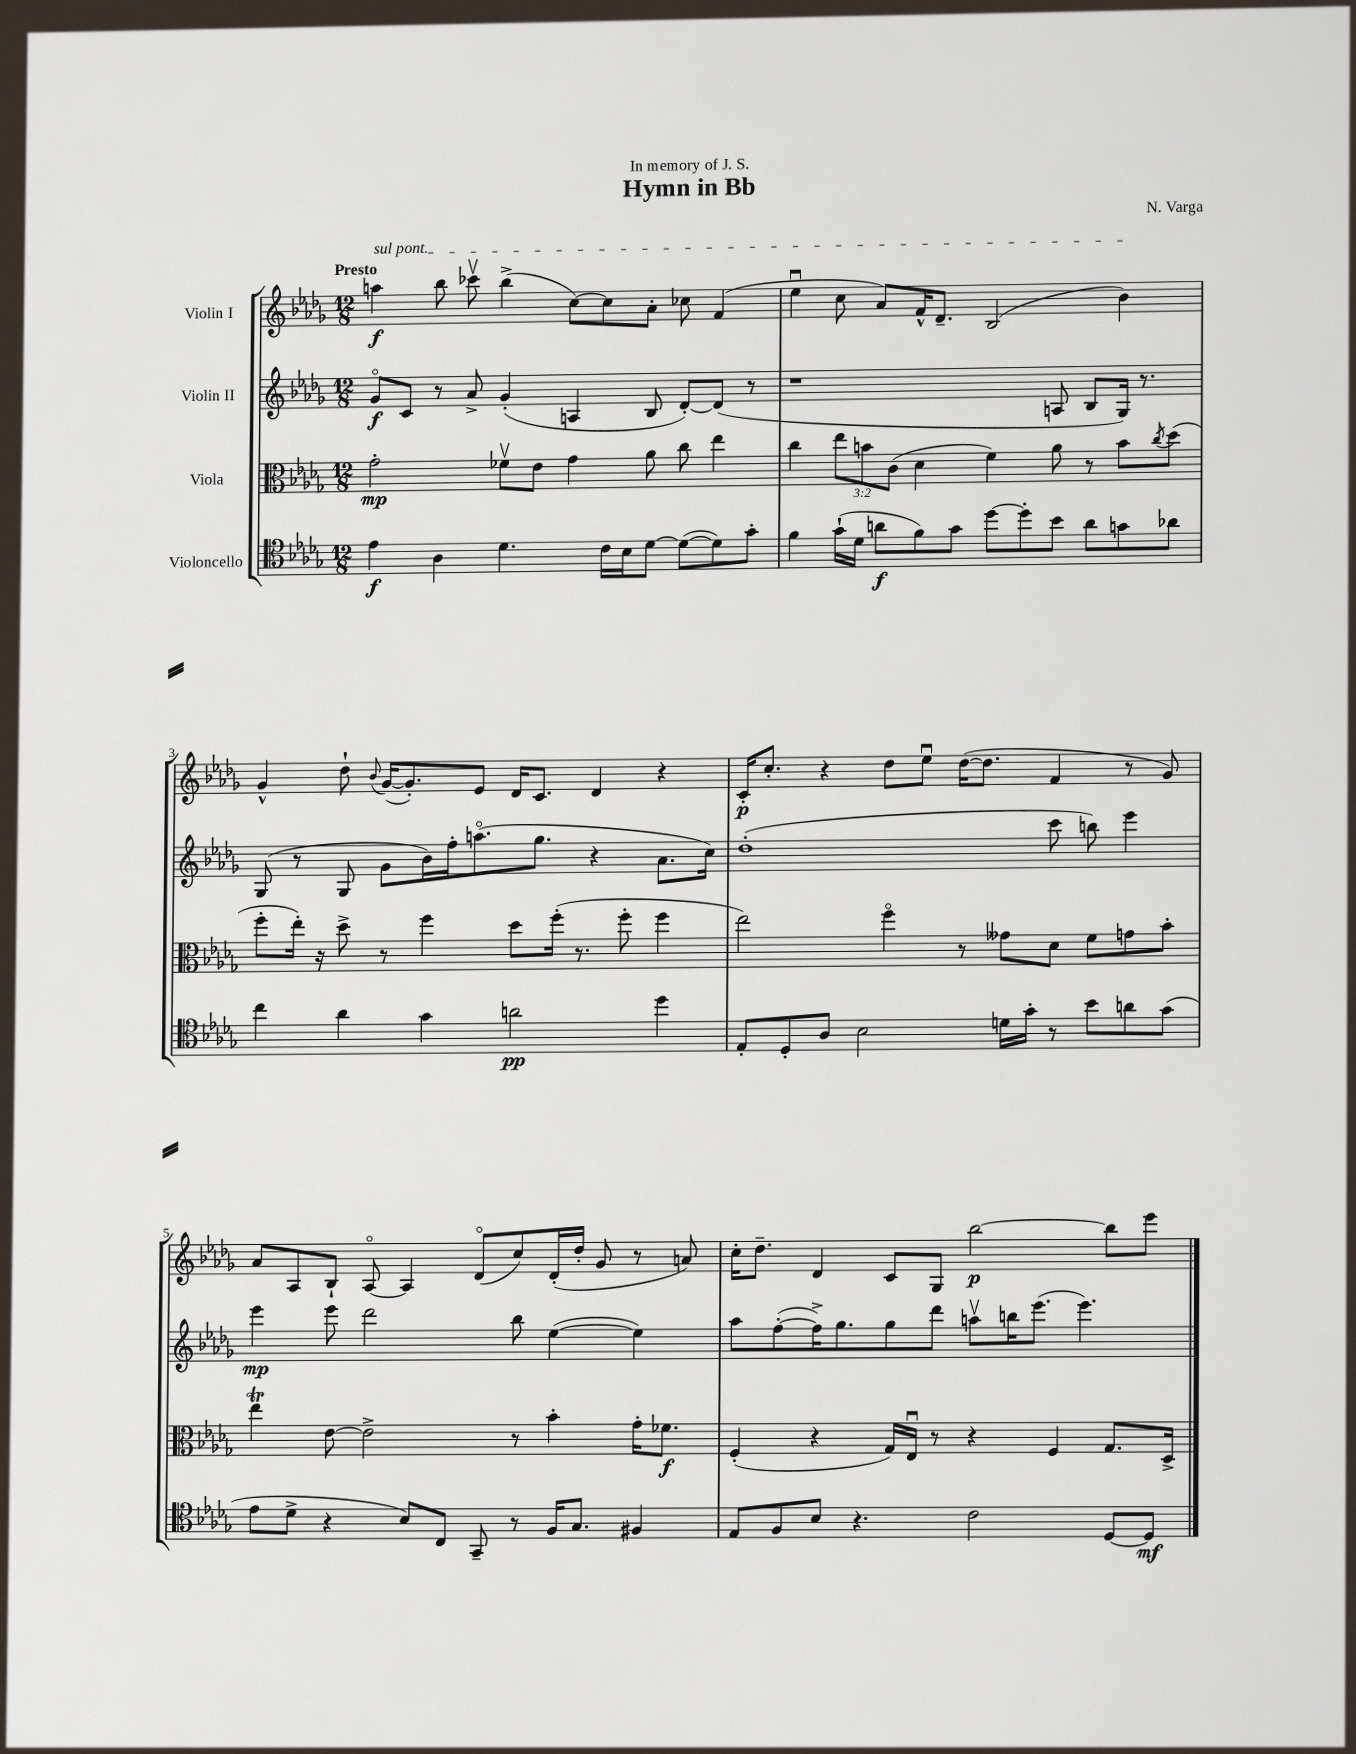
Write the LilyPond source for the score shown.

\header { title = "Hymn in Bb" composer = "N. Varga" dedication = "In memory of J. S." }
<<
\new StaffGroup <<
\new Staff = "s0" \with { instrumentName = "Violin I" } {
    \clef treble \key des \major \numericTimeSignature \time 12/8 \tempo "Presto"
    \once \override TextSpanner.bound-details.left.text = \markup { \italic "sul pont." } a''4\f\startTextSpan bes''8 ces'''8\upbow bes''4->( c''8~) c''8 aes'8-. ces''8 f'4( |
    ees''4\downbow c''8 aes'8) f'16-^ des'8.-- bes2( bes'4\stopTextSpan) |
    ges'4-^ des''8-! \appoggiatura { bes'8 } ges'16~( ges'8.-.) ees'8 des'16 c'8. des'4 r4 |
    c'16-.\p c''8.-. r4 des''8 ees''8\downbow des''16~( des''8. f'4 r8 ges'8) |
    aes'8 aes8 bes8-! aes8~\flageolet aes4 des'8\flageolet( c''8) des'16-.( des''16-. ges'8 r8 a'8) |
    c''16-. des''8.-- des'4 c'8 ges8 bes''2~\p bes''8 ees'''8 \bar "|." |
}
\new Staff = "s1" \with { instrumentName = "Violin II" } {
    \clef treble \key des \major \numericTimeSignature \time 12/8
    ges'8\flageolet\f c'8 r8 aes'8-> ges'4-.( a4 bes8 des'8~-.) des'8( r8 |
    r1 a8 bes8 ges16) r8. |
    ges8( r8 ges8 ges'8 bes'16) f''16-. a''8.\flageolet( ges''8. r4 aes'8. c''16) |
    des''1-.( c'''8 b''8) ees'''4 |
    ees'''4\mp ees'''8 des'''2 bes''8 ees''4~( ees''4) |
    aes''8 f''8~-.( f''16->) ges''8. ges''8 des'''8 a''8\upbow b''16 ees'''8.( ees'''4.) \bar "|." |
}
\new Staff = "s2" \with { instrumentName = "Viola" } {
    \clef alto \key des \major \numericTimeSignature \time 12/8 \override Staff.TupletNumber.text = #tuplet-number::calc-fraction-text
    ges'2-.\mp fes'8\upbow ees'8 ges'4 aes'8 c''8 ees''4 |
    c''4 \tuplet 3/2 { ees''8 b'8 c'8( } des'4 f'4) aes'8 r8 b'8 \acciaccatura { c''8 } des''8( |
    f''8-. ees''16-.) r16 des''8-> r8 f''4 des''8 f''16-.( r8. f''8-. f''4 |
    ees''2) f''4\flageolet r8 geses'8 des'8 f'8 g'8 bes'8-. |
    ees''4\trill ees'8~ ees'2-> r8 bes'4-. ges'16-. fes'8.\f |
    f4-.( r4 ges16) ees16\downbow r8 r4 f4 ges8. des16-> \bar "|." |
}
\new Staff = "s3" \with { instrumentName = "Violoncello" } {
    \clef tenor \key des \major \numericTimeSignature \time 12/8
    ees'4\f aes4 des'4. c'16 bes16 des'8~ des'8~( des'8) ges'8-. |
    f'4 ges'16-!( des'16 a'8\f f'8) ges'8 des''8~ des''8-. bes'8 a'8 g'8 aes'8 |
    c''4 aes'4 ges'4 a'2\pp des''4 |
    ees8-. des8-. aes8 bes2 d'16 ges'16-. r8 bes'8 a'8 ges'8( |
    ees'8 des'8-> r4 bes8) c8 ges,8-- r8 f16 ges8. fis4 |
    ees8 f8 bes8 r4. c'2 des8~ des8\mf \bar "|." |
}
>>
>>
